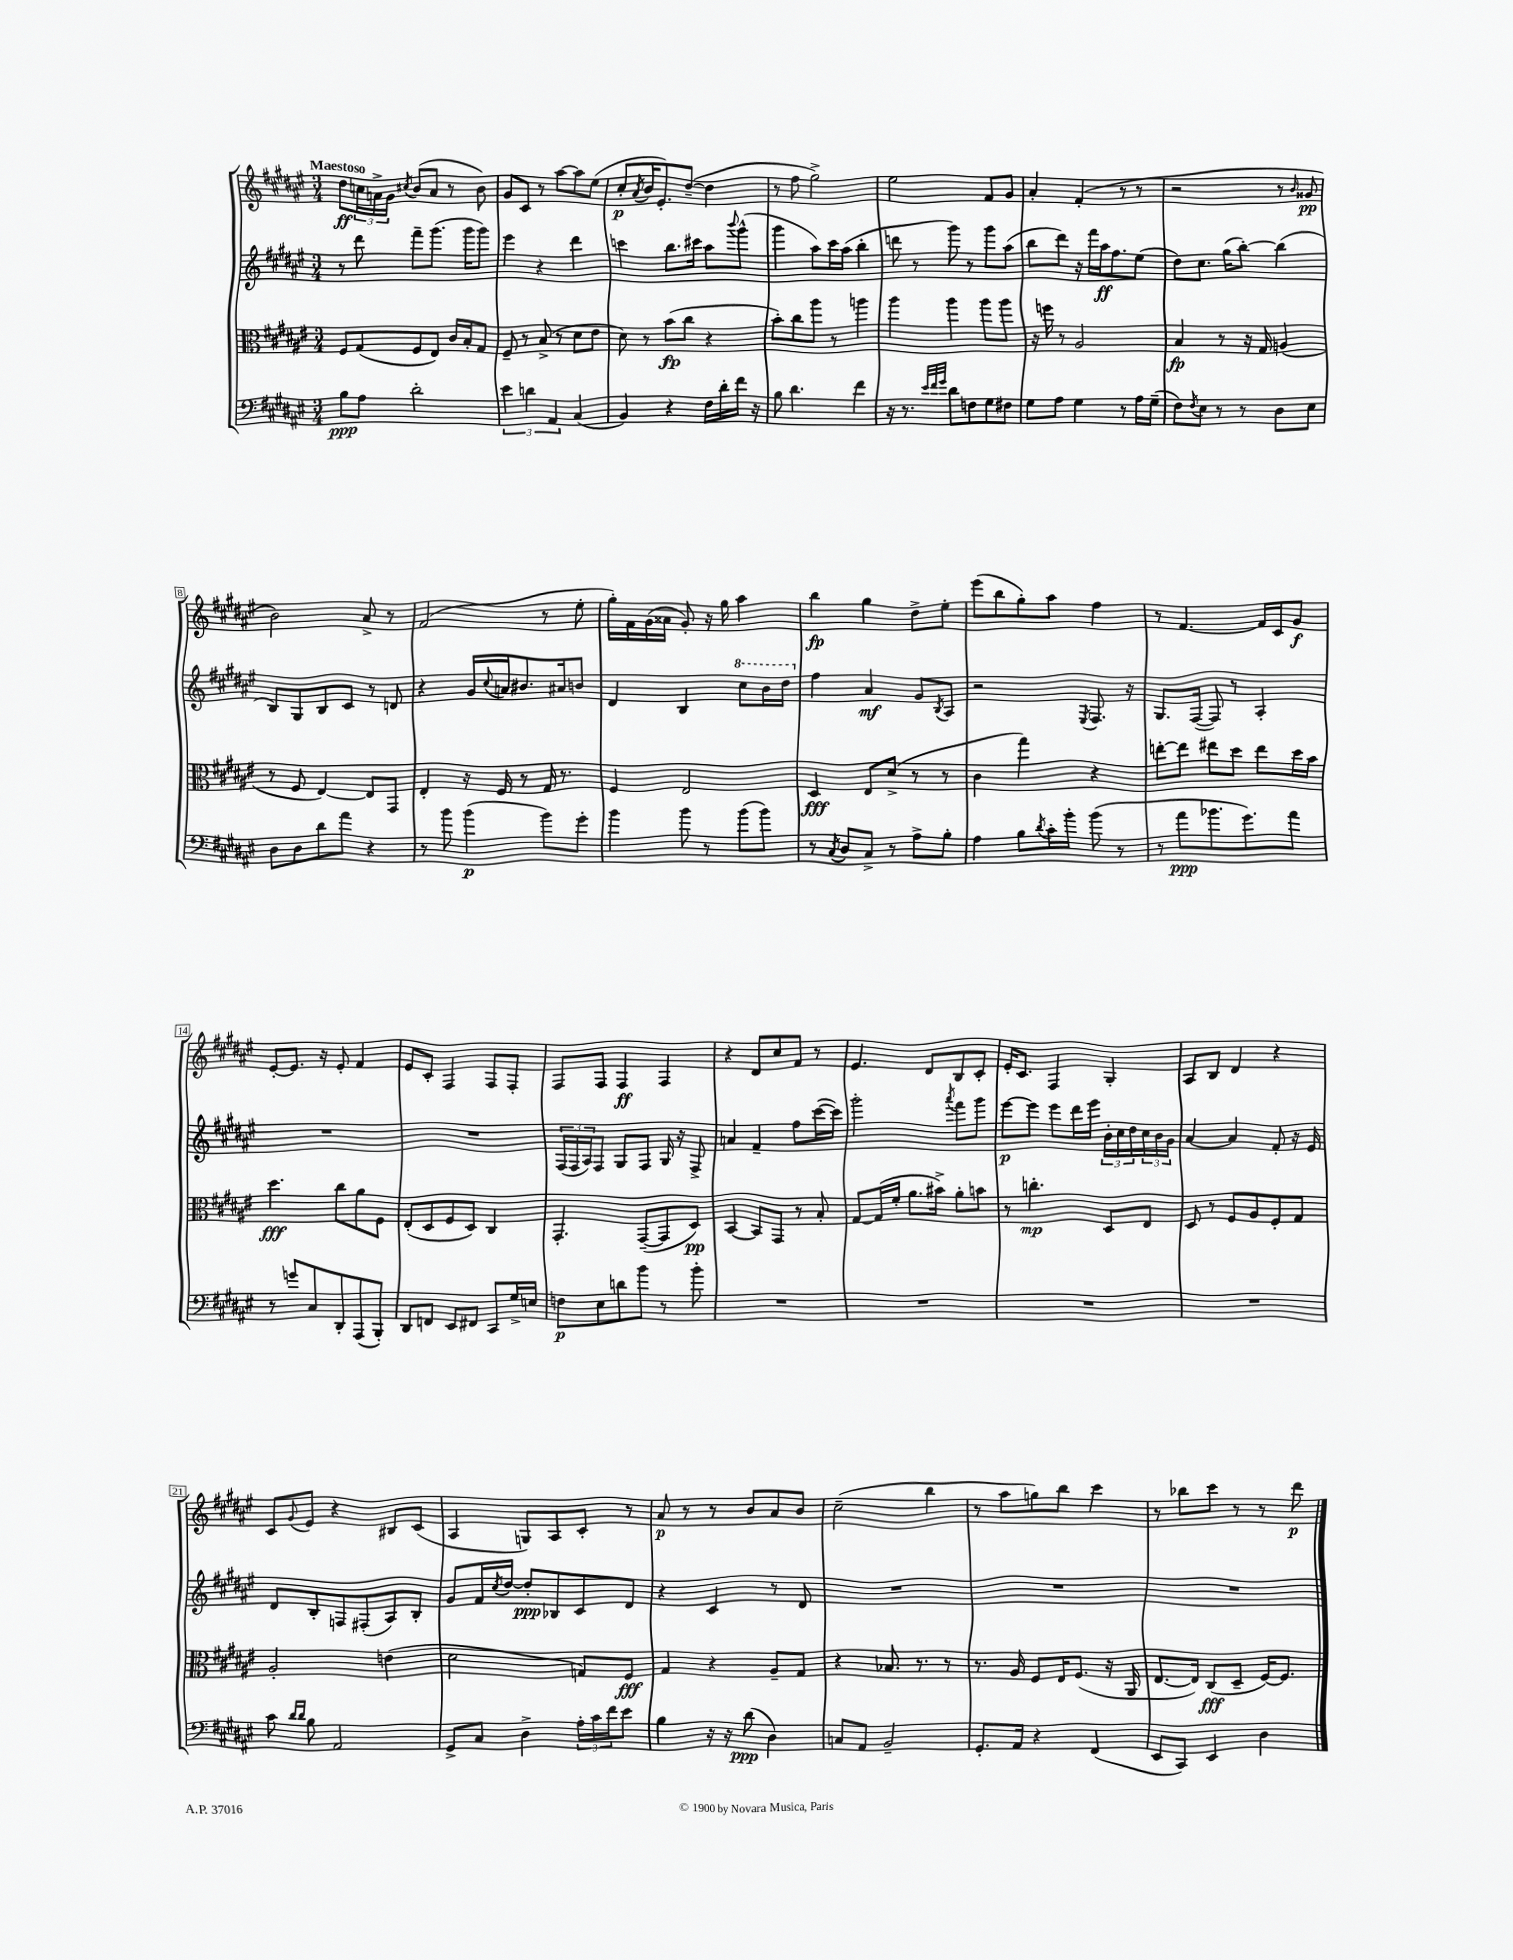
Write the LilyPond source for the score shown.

<<
\new StaffGroup <<
\new Staff = "s0" {
    \clef treble \key fis \major \numericTimeSignature \time 3/4 \tempo "Maestoso"
    dis''8\ff \tuplet 3/2 { c''16 a'16-> gis'16 } \acciaccatura { cis''8 } b'8( a'8 r8 b'8) |
    gis'8 cis'8 r8 ais''8~ ais''8 eis''8( |
    cis''8-.\p \acciaccatura { ais'8 } b'16 eis'8.-.) dis''8~--( dis''4 |
    r8 fis''8 gis''2->) |
    eis''2 fis'8 gis'8 |
    ais'4-. fis'4-.( r8 r8 |
    r2 r8 \grace { b'16 } gisis'8\pp |
    b'2) ais'8-> r8 |
    fis'2( r8 eis''8-. |
    gis''16-.) fis'16 gis'16( aisis'16 gis'8-.) r16 gis''16 ais''4 |
    b''4\fp gis''4 dis''8-> eis''8-. |
    eis'''8( b''8 gis''8-.) ais''8 fis''4 |
    r8 fis'4.~ fis'16 cis'16 gis'8\f |
    eis'8~-. eis'8. r16 eis'8-. fis'4 |
    eis'8 cis'8-. fis4 fis8 fis8-. |
    fis8 fis8 fis4\ff fis4 |
    r4 dis'8 cis''8 fis'8 r8 |
    eis'4. dis'8 b8 cis'8-. |
    eis'16-. cis'8. fis4 gis4-. |
    ais8 b8 dis'4 r4 |
    cis'8 \appoggiatura { gis'8 } eis'8 r4 bis8 cis'8( |
    ais4 g8) ais8 cis'8-. r8 |
    ais'8\p r8 r8 b'8 ais'8 b'8 |
    cis''2--( b''4 |
    r8 ais''8 g''8) b''8 cis'''4 |
    r8 bes''8 cis'''8 r8 r8 dis'''8\p \bar "|." |
}
\new Staff = "s1" {
    \clef treble \key fis \major \numericTimeSignature \time 3/4
    r8 dis'''8 fis'''8-- gis'''8.( gis'''16 gis'''8) |
    eis'''4 r4 dis'''4 |
    c'''4 b''8. cis'''16 ais''8 \appoggiatura { b'''8 } gis'''8-^( |
    gis'''4 ais''8) cis'''16 ais''16( b''4-. |
    d'''8 r8 gis'''8) r8 gis'''8 ais''8( |
    b''8 dis'''8) r16 fis'''16 ais''16\ff fis''8. eis''8( |
    dis''8) cis''8. gis''16( b''8~-.) b''4( |
    b8) gis8 b8 cis'8 r8 d'8 |
    r4 gis'16 \appoggiatura { cis''8 } a'16 bis'8. ais'16 b'8 |
    dis'4 b4 \ottava #1 cis'''8 b''16 dis'''16 \ottava #0 |
    fis''4 ais'4\mf gis'8 \acciaccatura { b8 } ais8 |
    r2 \acciaccatura { eis8 } fis8. r16 |
    gis8. fis16~( fis8) r8 ais4-. |
    R2. |
    R2. |
    \tuplet 3/2 { fis16( fis16 ais16) } fis8 gis8 fis8 gis16 r16 fis8-> |
    a'4 fis'4-- fis''8 cis'''16~( cis'''16) |
    gis'''2-. \acciaccatura { ais'''8 } fis'''8 gis'''8 |
    eis'''8~\p eis'''8 eis'''8 dis'''16 eis'''16 \tuplet 3/2 { b'16-. cis''16 dis''16 } \tuplet 3/2 { cis''16 b'16 gis'16 } |
    ais'4~ ais'4 fis'8-. r16 eis'16 |
    dis'8 b8-. f8 fis8-.( ais8) b8-. |
    gis'8 fis'16 \acciaccatura { cis''8 } dis''16~ dis''8-.\ppp bes8 cis'8 dis'8 |
    r4 cis'4 r8 dis'8 |
    R2. |
    R2. |
    R2. \bar "|." |
}
\new Staff = "s2" {
    \clef alto \key fis \major \numericTimeSignature \time 3/4
    fis8 gis8( fis8 eis8) cis'16 b16-. gis8 |
    fis8-- r8 b8->( r8 dis'8 eis'8 |
    dis'8) r8 b'8\fp( cis''8 r4 |
    b'8-.) cis''8 ais''8 r8 a''4 |
    ais''4 ais''4 ais''8 ais''8 |
    r16 f''16 r8 ais2 |
    b4\fp r8 r16 gis16 a4( |
    r8 fis8 eis4~) eis8 gis,8 |
    eis4-. r16 fis16 r8 gis16 r8. |
    fis4 eis2 |
    dis4\fff eis8 dis'8->( r8 r8 |
    cis'4 gis''4) r4 |
    e''8~-. e''8 eis''8 dis''8 eis''8 dis''16 b'16 |
    dis''4.\fff cis''8 ais'8 fis8 |
    eis8-.( dis8 fis8 dis8) cis4 |
    gis,4.-. gis,8~--( gis,8 dis8\pp) |
    b,4~ b,8 gis,8 r8 b8-. |
    gis8~ gis16( fis'16-. ais'8. bis'16->) ais'8-. b'8 |
    r8 c''4.-.\mp dis8 eis8 |
    dis8 r8 fis8 ais8 fis8-. gis8 |
    ais2-. e'4( |
    dis'2 g8) fis8\fff |
    gis4 r4 ais8-- gis8 |
    r4 bes8. r8. r8 |
    r8. ais16 fis8 eis16 fis8.( r16 ais,16 |
    eis8.~ eis16) cis8\fff( dis8-- fis16~) fis8. \bar "|." |
}
\new Staff = "s3" {
    \clef bass \key fis \major \numericTimeSignature \time 3/4
    b8\ppp ais8 dis'2-. |
    \tuplet 3/2 { eis'4 d'4 ais,4 } cis4( |
    b,4) r4 fis16 dis'16-. fis'16 r16 |
    b8 dis'4. fis'4 |
    r16 r8. \grace { eis'32 fis'32 gis'32 } dis'8 f8 gis8 fis8 |
    gis8 ais8 gis4 r8 ais16 gis16--( |
    fis8) \acciaccatura { fis8 } eis8 r8 r8 dis8 eis8 |
    dis8 dis8 dis'8 ais'8 r4 |
    r8 b'8 b'4\p( b'8) gis'8-. |
    b'4 b'8 r8 b'8( b'8) |
    r8 \acciaccatura { cis8 } dis8 cis8-> r8 ais8-> b8-. |
    ais4 b8 \acciaccatura { dis'8 } cis'16-. b'16-. b'8( r8 |
    r8 ais'8\ppp bes'8. gis'8.) ais'8 |
    r8 g'8 cis8 dis,8-. ais,,8( b,,8-.) |
    dis,8 f,8 eis,8 fis,8 cis,8 gis16-> e16 |
    f8\p eis8 d'8 b'8 r8 b'8-. |
    R2. |
    R2. |
    R2. |
    R2. |
    cis'8 \grace { dis'16 dis'16 } b8 ais,2 |
    gis,8-> cis8 dis4-> \tuplet 3/2 { ais16-. cis'16 fis'16 } eis'8 |
    b4 r16 r16 dis'8\ppp( dis4) |
    c8 ais,8 b,2-- |
    gis,8.-. ais,16 r4 fis,4( |
    eis,8 cis,8) eis,4 dis4 \bar "|." |
}
>>
>>
\layout { \context { \Score \override BarNumber.stencil = #(make-stencil-boxer 0.1 0.3 ly:text-interface::print) } }
